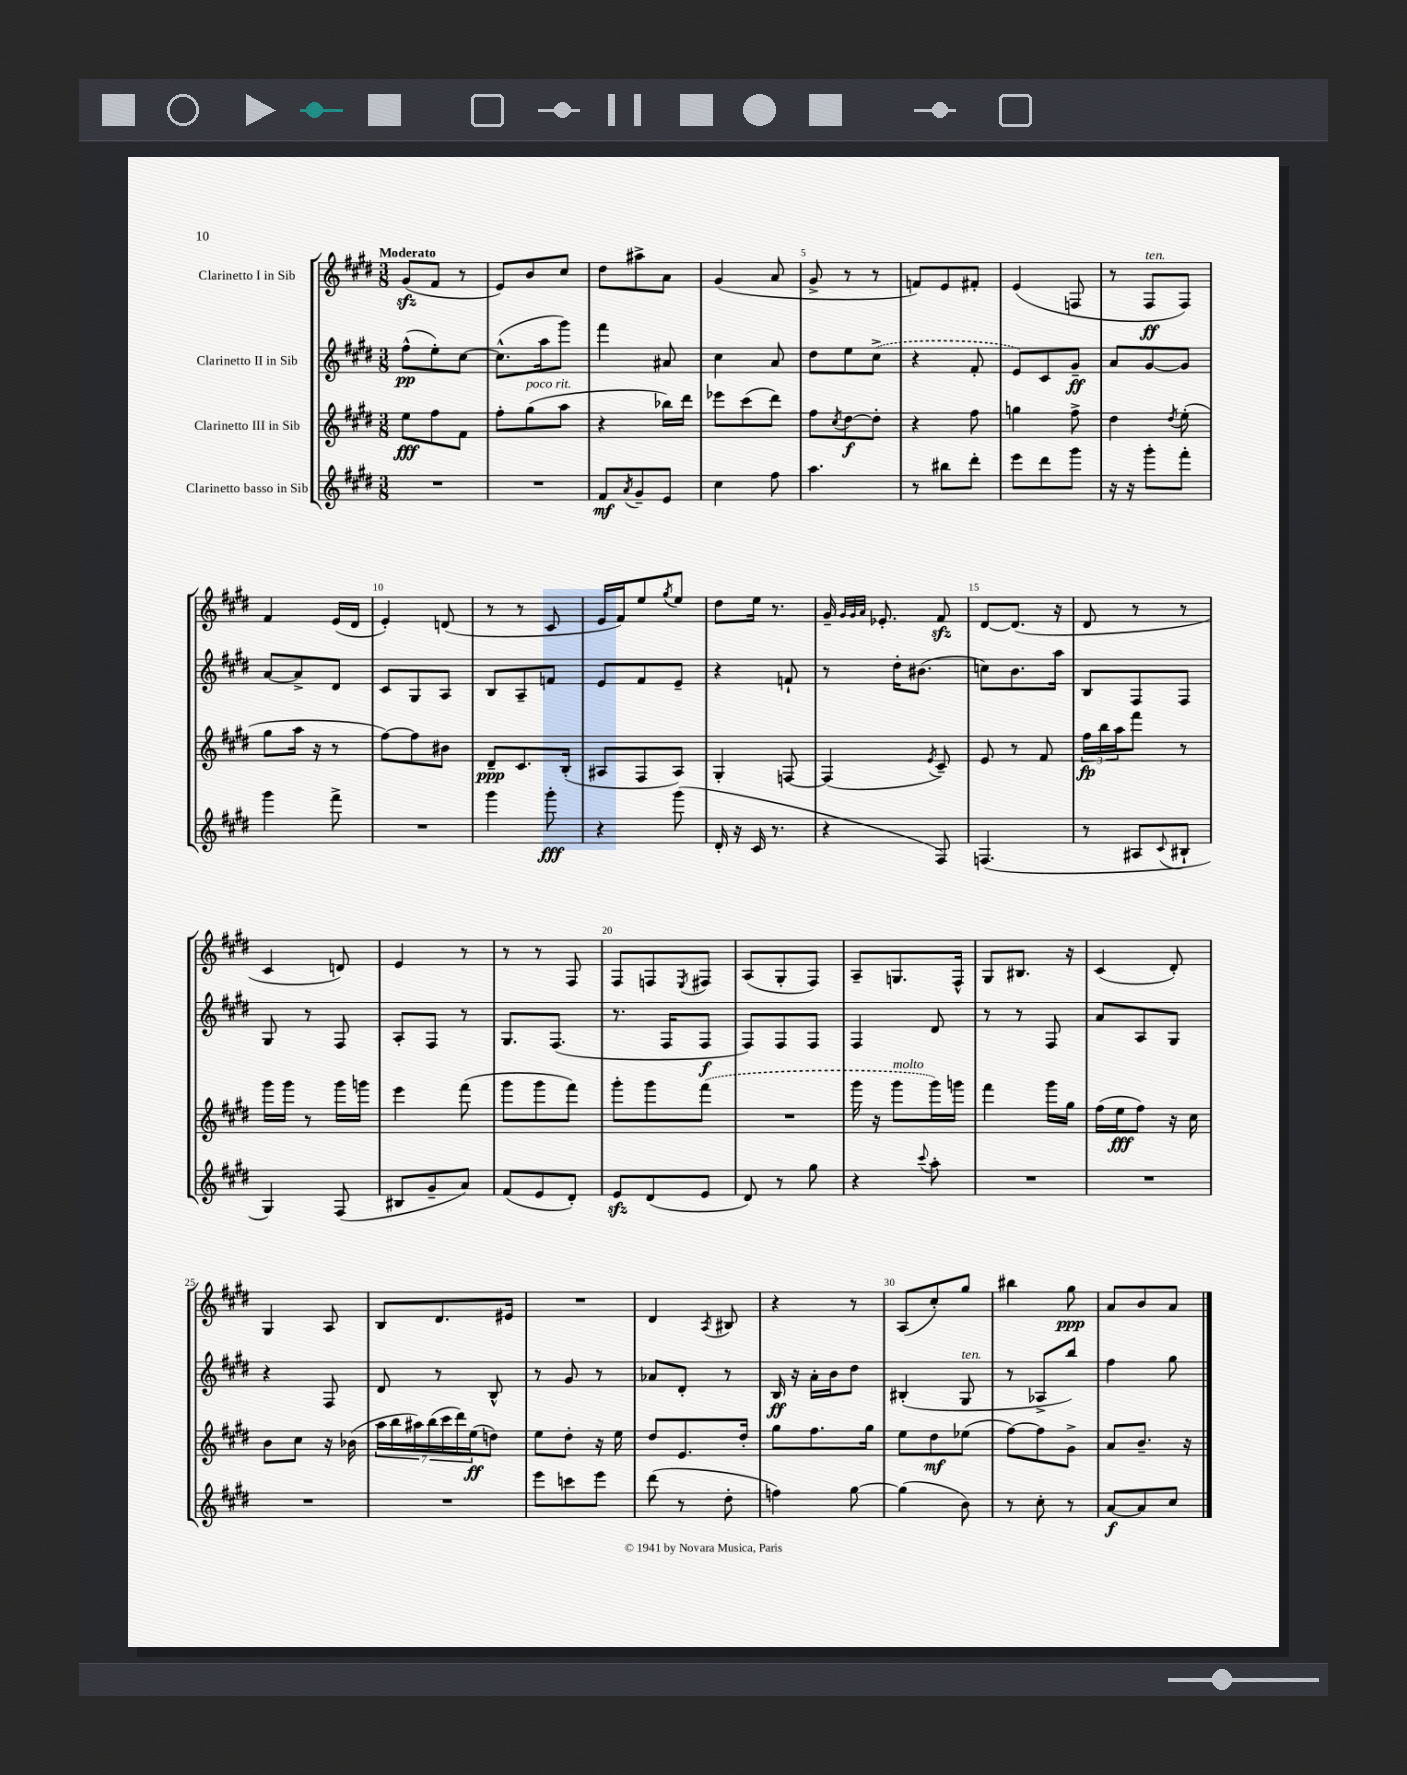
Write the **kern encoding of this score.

**kern	**kern	**kern	**kern
*staff4	*staff3	*staff2	*staff1
*clefG2	*clefG2	*clefG2	*clefG2
*k[f#c#g#d#]	*k[f#c#g#d#]	*k[f#c#g#d#]	*k[f#c#g#d#]
*M3/8	*M3/8	*M3/8	*M3/8
4.r	8ee	(8ff#^^	(8g#
.	8ff#	8ee')	8f#
.	8f#	[8cc#	8r
=	=	=	=
4.r	8ff#'	(8.cc#^^]	8e)
.	(8gg#	.	8b
.	.	16aa	.
.	8aa	8ggg#)	8cc#
=	=	=	=
8f#	4r	4fff#	8dd#
8qa	.	.	.
8g#~	.	.	8aa#^
8e	16bb-)	8a#	8a
.	16ddd#	.	.
=	=	=	=
4cc#	8eee-	4cc#	(4g#
.	(8ccc#	.	.
8ff#	8ddd#)	8a	8a
=	=	=	=
4.aa	8ff#	8dd#	8g#^
.	8qcc#	.	.
.	[8dd#	8ee	8r
.	8dd#']	(8cc#^	8r
=	=	=	=
8r	4r	4r	8f)
8bb#	.	.	8e
8ddd#'	8ff#	8f#'	8f#'
=	=	=	=
8eee	4gg	8e)	(4e
8ddd#	.	8c#	.
8ggg#	8ff#^	8g#~	8F
=	=	=	=
16r	4dd#	8a	8r
16r	.	.	.
8ggg#'	.	[8g#	8F#
.	8qdd#	.	.
8fff#'	(8ee'	8g#]	8F#)
=	=	=	=
4ggg#	8gg#	[8a	4f#
.	16aa	8a^]	.
.	16r	.	.
8fff#^	8r	8d#	(16e
.	.	.	16d#
=	=	=	=
4.r	[8ff#)	8c#	4e')
.	8ff#]	8G#	.
.	8b#	8A	(8d
=	=	=	=
4ggg#	8d#~	8B	8r
.	8.c#	8A~	8r
8ggg#'	.	8f	8c#
.	(16B'	.	.
=	=	=	=
4r	8A#	8e	16e
.	.	.	16f#)
.	8F#	8f#	8ee
.	.	.	8qgg#
(8ggg#	8A#)	8e~	8ee
=	=	=	=
16d#'	4G#'	4r	8dd#
16r	.	.	.
16c#	.	.	16ee
8.r	.	.	8.r
.	[8F	8f`	.
=	=	=	=
4r	(4F]	8r	16g#~
.	.	.	32qqg#
.	.	.	32qqg#
.	.	.	32qqa
.	.	.	8.e-'
.	.	16dd#'	.
.	.	(8.b#	.
.	8qe	.	.
8F#)	8c#~)	.	8f#
=	=	=	=
(4.F	8e	8cc)	[8d#
.	8r	8.b	(8.d#]
.	8f#	.	.
.	.	16aa	16r
=	=	=	=
8r	24ff#	8B	8d#
.	24bb	.	.
.	24aa	.	.
8A#	8fff#	8F#	8r
8qqc#	.	.	.
8B#`	8r	8F#	8r
=	=	=	=
4G#)	16ggg#	8G#	4c#
.	16ggg#	.	.
.	8r	8r	.
(8F#	16ggg#	8F#	8d)
.	16ggg	.	.
=	=	=	=
8B#	4eee	8A'	4e
8g#~	.	8F#	.
8a)	(8fff#	8r	8r
=	=	=	=
(8f#	8ggg#	8.G#	8r
8e	8ggg#	.	8r
.	.	(8.F#	.
8d#')	8fff#)	.	8F#
=	=	=	=
8e	8ggg#'	8.r	8F#
(8d#	8ggg#	.	8F
.	.	16F#	.
.	.	.	8qE
8e	(8fff#	8F#	8F#
=	=	=	=
8d#)	4.r	8F#)	(8A
8r	.	8F#	8G#'
8gg#	.	8F#	8F#)
=	=	=	=
4r	16ggg#	4F#	8A~
.	16r	.	.
.	8ggg#	.	8.G
8qqccc#	.	.	.
8aa'	16ggg#)	8d#	.
.	16ggg	.	16F#^^
=	=	=	=
4.r	4fff#	8r	8G#
.	.	8r	8.B#
.	16ggg#	8F#	.
.	16gg#	.	16r
=	=	=	=
4.r	(16ff#	8a	(4c#
.	16ee	.	.
.	8ff#)	8A	.
.	16r	8G#	8d#')
.	16cc#	.	.
=	=	=	=
4.r	8b	4r	4G#
.	8cc#	.	.
.	16r	8F#	8A
.	(16b-	.	.
=	=	=	=
4.r	28aa	8d#	8B
.	28bb	.	.
.	28aa#)	.	.
.	(28bb	.	.
.	.	8r	8.d#
.	28ccc#	.	.
.	28ddd#)	.	.
.	(28ee	.	.
.	8dd)	8B^^	.
.	.	.	16e#
=	=	=	=
8eee	8ee	8r	4.r
8ccc	8dd#'	8g#	.
8eee	16r	8r	.
.	16ee	.	.
=	=	=	=
(8ddd#	8dd#	8a-	4d#
8r	8.e	8d#'	.
.	.	.	8qA
8dd#'	.	8r	8B#
.	16dd#'	.	.
=	=	=	=
4ff)	8gg#	16B	4r
.	.	16r	.
.	8.ff#	16a'	.
.	.	16b	.
[8gg#	.	8dd#	8r
.	16gg#	.	.
=	=	=	=
(4gg#]	8ee	(4B#'	(8A
.	8dd#	.	8cc#')
8b)	(8ee-	8G#	8gg#
=	=	=	=
8r	[8ff#)	8r	4bb#
8cc#'	8ff#]	8A-^	.
8r	8g#^	8bb)	8gg#
=	=	=	=
[8a	8a	4ff#	8a
8a]	8.b~	.	8b
8cc#	.	8gg#	8a
.	16r	.	.
==	==	==	==
*-	*-	*-	*-
